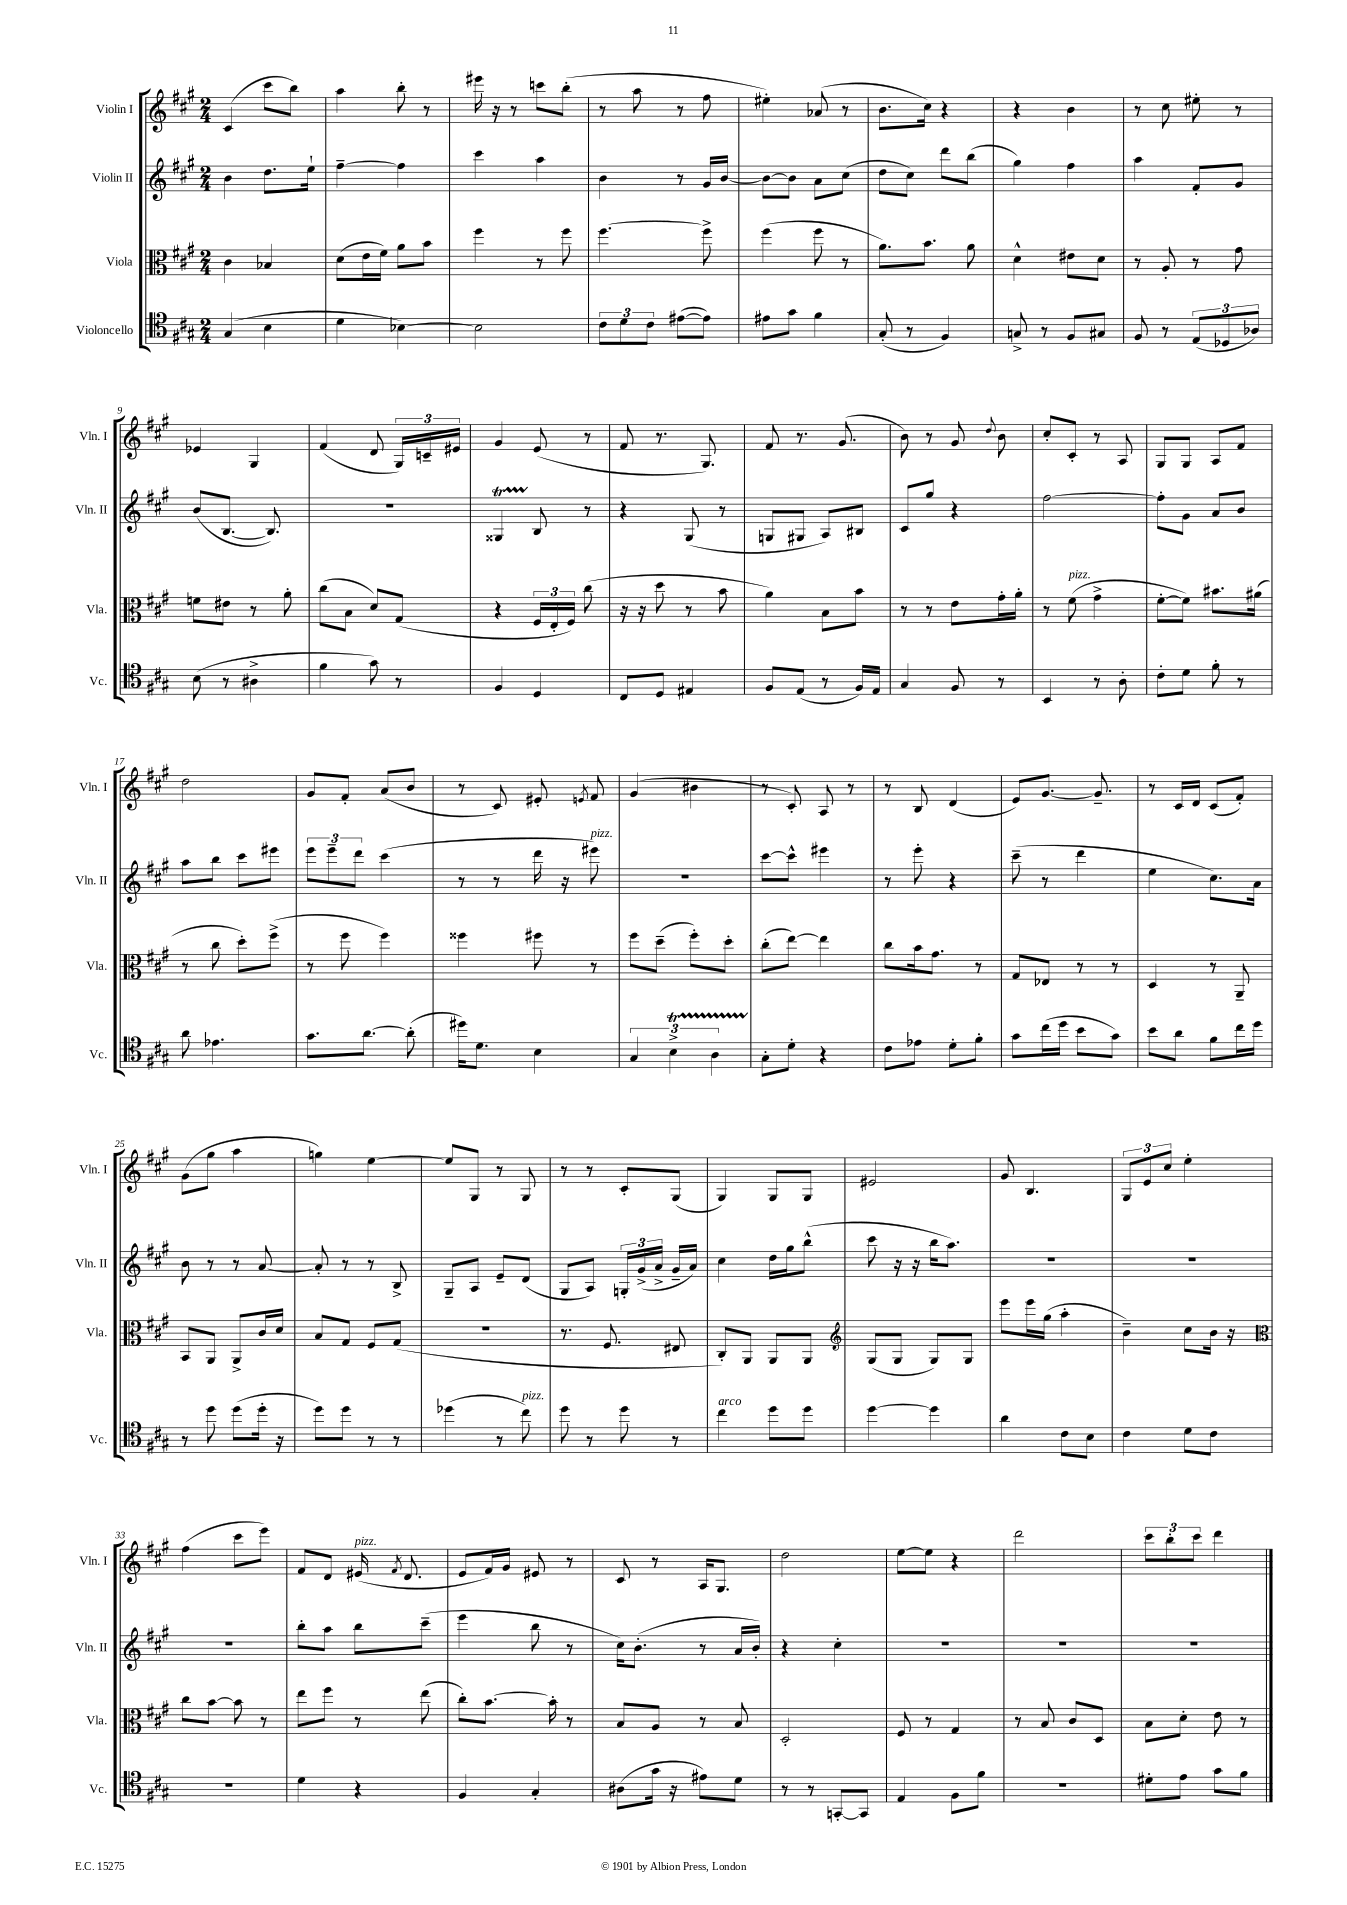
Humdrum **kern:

**kern	**kern	**kern	**kern
*staff4	*staff3	*staff2	*staff1
*clefC4	*clefC3	*clefG2	*clefG2
*k[f#c#g#]	*k[f#c#g#]	*k[f#c#g#]	*k[f#c#g#]
*M2/4	*M2/4	*M2/4	*M2/4
(4G#	4c#	4b	(4c#
4B	4B-	8.dd	8ccc#
.	.	.	8bb)
.	.	16ee`	.
=	=	=	=
4d	(8d	[4ff#~	4aa
.	16e	.	.
.	16f#)	.	.
[4B-)	8a	4ff#]	8bb'
.	8b	.	8r
=	=	=	=
2B-]	4ff#	4ccc#	16eee#
.	.	.	16r
.	.	.	8r
.	8r	4aa	8ccc
.	8ff#	.	(8bb'
=	=	=	=
12c#	[4.ff#	4b	8r
12d	.	.	.
.	.	.	8aa
12c#	.	.	.
([8e#	.	8r	8r
8e#])	8ff#^]	16g#	8ff#
.	.	[16b	.
=	=	=	=
8e#	(4ff#	8b_	4ee#')
8g#	.	8b]	.
4f#	8ff#	8a	(8a-
.	8r	(8cc#	8r
=	=	=	=
(8G#'	8.a)	8dd	8.b
8r	.	8cc#)	.
.	8.b	.	16cc#)
4F#)	.	8ddd	4r
.	8a	(8bb	.
=	=	=	=
8G^	4d^^	4gg#)	4r
8r	.	.	.
8F#	8e#	4ff#	4b
8G#	8d	.	.
=	=	=	=
8F#	8r	4aa	8r
8r	8A'	.	8cc#
(12E	8r	8f#'	8ee#'
12D-	.	.	.
.	8g#	8g#	8r
12A-)	.	.	.
=	=	=	=
(8B	8f	(8b	4e-
8r	8e#	[8.B	.
4A#^	8r	.	4G#
.	.	8.B])	.
.	8a'	.	.
=	=	=	=
4f#	(8cc#	2r	(4f#
.	8B	.	.
8g#)	8d)	.	8d
8r	(8G#	.	24G#)
.	.	.	24c~
.	.	.	24e#
=	=	=	=
4F#	4r	4G##	4g#
4D	24F#	8B	(8e
.	24E'	.	.
.	24F#)	.	.
.	(8cc#	8r	8r
=	=	=	=
8C#	16r	4r	8f#
.	16r	.	.
8D	8dd	.	8.r
4E#	8r	(8G#	.
.	.	.	8.G#)
.	8b	8r	.
=	=	=	=
8F#	4a)	8G	8f#
(8E	.	8G#	8.r
8r	8B	8A)	.
.	.	.	(8.g#
16F#)	8b	8B#	.
16E	.	.	.
=	=	=	=
4G#	8r	8c#	8b)
.	8r	8gg#	8r
8F#	8e	4r	8g#
.	.	.	8qqdd
8r	16g#'	.	8b
.	16a'	.	.
=	=	=	=
4BB	8r	[2ff#	8cc#'
.	(8f#	.	8c#'
8r	4g#^	.	8r
8A'	.	.	8A
=	=	=	=
8c#'	[8f#'	8ff#']	8G#
8d	8f#])	8g#	8G#
8f#'	8.b#	8a	8A
8r	.	8b	8f#
.	(16a#	.	.
=	=	=	=
8a	8r	8aa	2dd
4.e-	8cc#	8bb	.
.	8dd')	8ccc#	.
.	(8ff#^	8eee#	.
=	=	=	=
8.g#	8r	12eee	8g#
.	.	12eee~	.
.	8ff#	.	8f#'
.	.	12ddd	.
[8.a	.	.	.
.	4ff#)	(4ccc#	(8a
(8a']	.	.	8b
=	=	=	=
16dd#)	4ff##	8r	8r
8.d	.	.	.
.	.	8r	8c#)
4B	8ff#	16ddd	8e#'
.	.	16r	.
.	.	.	8qe
.	8r	8eee#)	8f#
=	=	=	=
6G#	8ff#	2r	(4g#
.	(8dd~	.	.
6B^	.	.	.
.	8ff#')	.	4b#
6A	.	.	.
.	8dd'	.	.
=	=	=	=
8G#'	(8cc#'	[8ccc#	8r
8d'	[8ee)	8ccc#^^]	8c#')
4r	4ee]	4eee#	8A
.	.	.	8r
=	=	=	=
8c#	8cc#	8r	8r
8e-	16b	8eee'	8B
.	8.g#	.	.
8d'	.	4r	(4d
8f#'	8r	.	.
=	=	=	=
8g#	8G#	(8ccc#~	8e)
(16cc#	8E-	8r	[8.g#
16dd	.	.	.
8b	8r	4ddd	.
.	.	.	8.g#~]
8g#)	8r	.	.
=	=	=	=
8b	4D	4ee	8r
8a	.	.	16c#
.	.	.	16d
8f#	8r	8.cc#)	(8c#
16cc#	8AA~	.	8f#')
16dd	.	16a	.
=	=	=	=
8r	8BB	8b	(8g#
8dd	8AA	8r	8gg#
(8dd	8AA^	8r	4aa
16dd'	16c#	[8a	.
16r	16d	.	.
=	=	=	=
8dd)	8B	8a']	4gg)
8dd	8G#	8r	.
8r	8F#	8r	[4ee
8r	(8G#	8B^	.
=	=	=	=
(4dd-	2r	8G#~	8ee]
.	.	8A	8G#
8r	.	8e~	8r
8cc#)	.	(8d	8G#
=	=	=	=
8dd	8.r	8G#	8r
8r	.	8A)	8r
.	8.F#	.	.
8dd	.	24G'	8c#'
.	.	(24g#^	.
.	.	24a^	.
8r	8E#	16g#~	(8G#
.	.	16a)	.
=	=	=	=
4cc#	8C#')	4cc#	4G#)
.	8AA	.	.
8dd	8AA	16dd	8G#
.	.	16gg#	.
8dd	8AA	(8bb^^	8G#
=	=	=	=
*	*clefG2	*	*
[4dd	(8G#	8ccc#	2e#
.	8G#	16r	.
.	.	16r	.
4dd]	8G#)	16bb	.
.	.	8.aa)	.
.	8G#	.	.
=	=	=	=
4a	8eee	2r	8g#
.	16eee	.	4.B
.	(16gg#	.	.
8c#	4aa'	.	.
8B	.	.	.
=	=	=	=
4c#	4b~)	2r	12G#
.	.	.	12e
.	.	.	12cc#
8d	8cc#	.	4ee'
8c#	16b	.	.
.	16r	.	.
=	=	=	=
*	*clefC3	*	*
2r	8cc#	2r	(4ff#
.	[8b	.	.
.	8b]	.	8ccc#
.	8r	.	8eee)
=	=	=	=
4d	8ee	8bb'	8f#
.	8ff#	8aa	8d
4r	8r	8bb	(16e#
.	.	.	8qf#
.	.	.	8.d
.	(8ee	(8ccc#~	.
=	=	=	=
4F#	8cc#')	4eee	8e
.	[8.b	.	16f#)
.	.	.	16g#
4G#'	.	8bb	8e#
.	16b']	.	.
.	8r	8r	8r
=	=	=	=
(8A#	8B	16cc#)	8c#
.	.	(8.b'	.
16g#	8A	.	8r
16r	.	.	.
8e#)	8r	8r	16A
.	.	.	8.G#
8d	8B	16a	.
.	.	16b')	.
=	=	=	=
8r	2D'	4r	2dd
8r	.	.	.
[8GG'	.	4cc#'	.
8GG]	.	.	.
=	=	=	=
4E	8F#	2r	[8ee
.	8r	.	8ee]
8F#	4G#	.	4r
8f#	.	.	.
=	=	=	=
2r	8r	2r	2ddd
.	8B	.	.
.	8c#	.	.
.	8D	.	.
=	=	=	=
8d#'	8B	2r	12ccc#
.	.	.	12bb'
8e	8d'	.	.
.	.	.	12ccc#
8g#	8e	.	4ddd
8f#	8r	.	.
==	==	==	==
*-	*-	*-	*-
